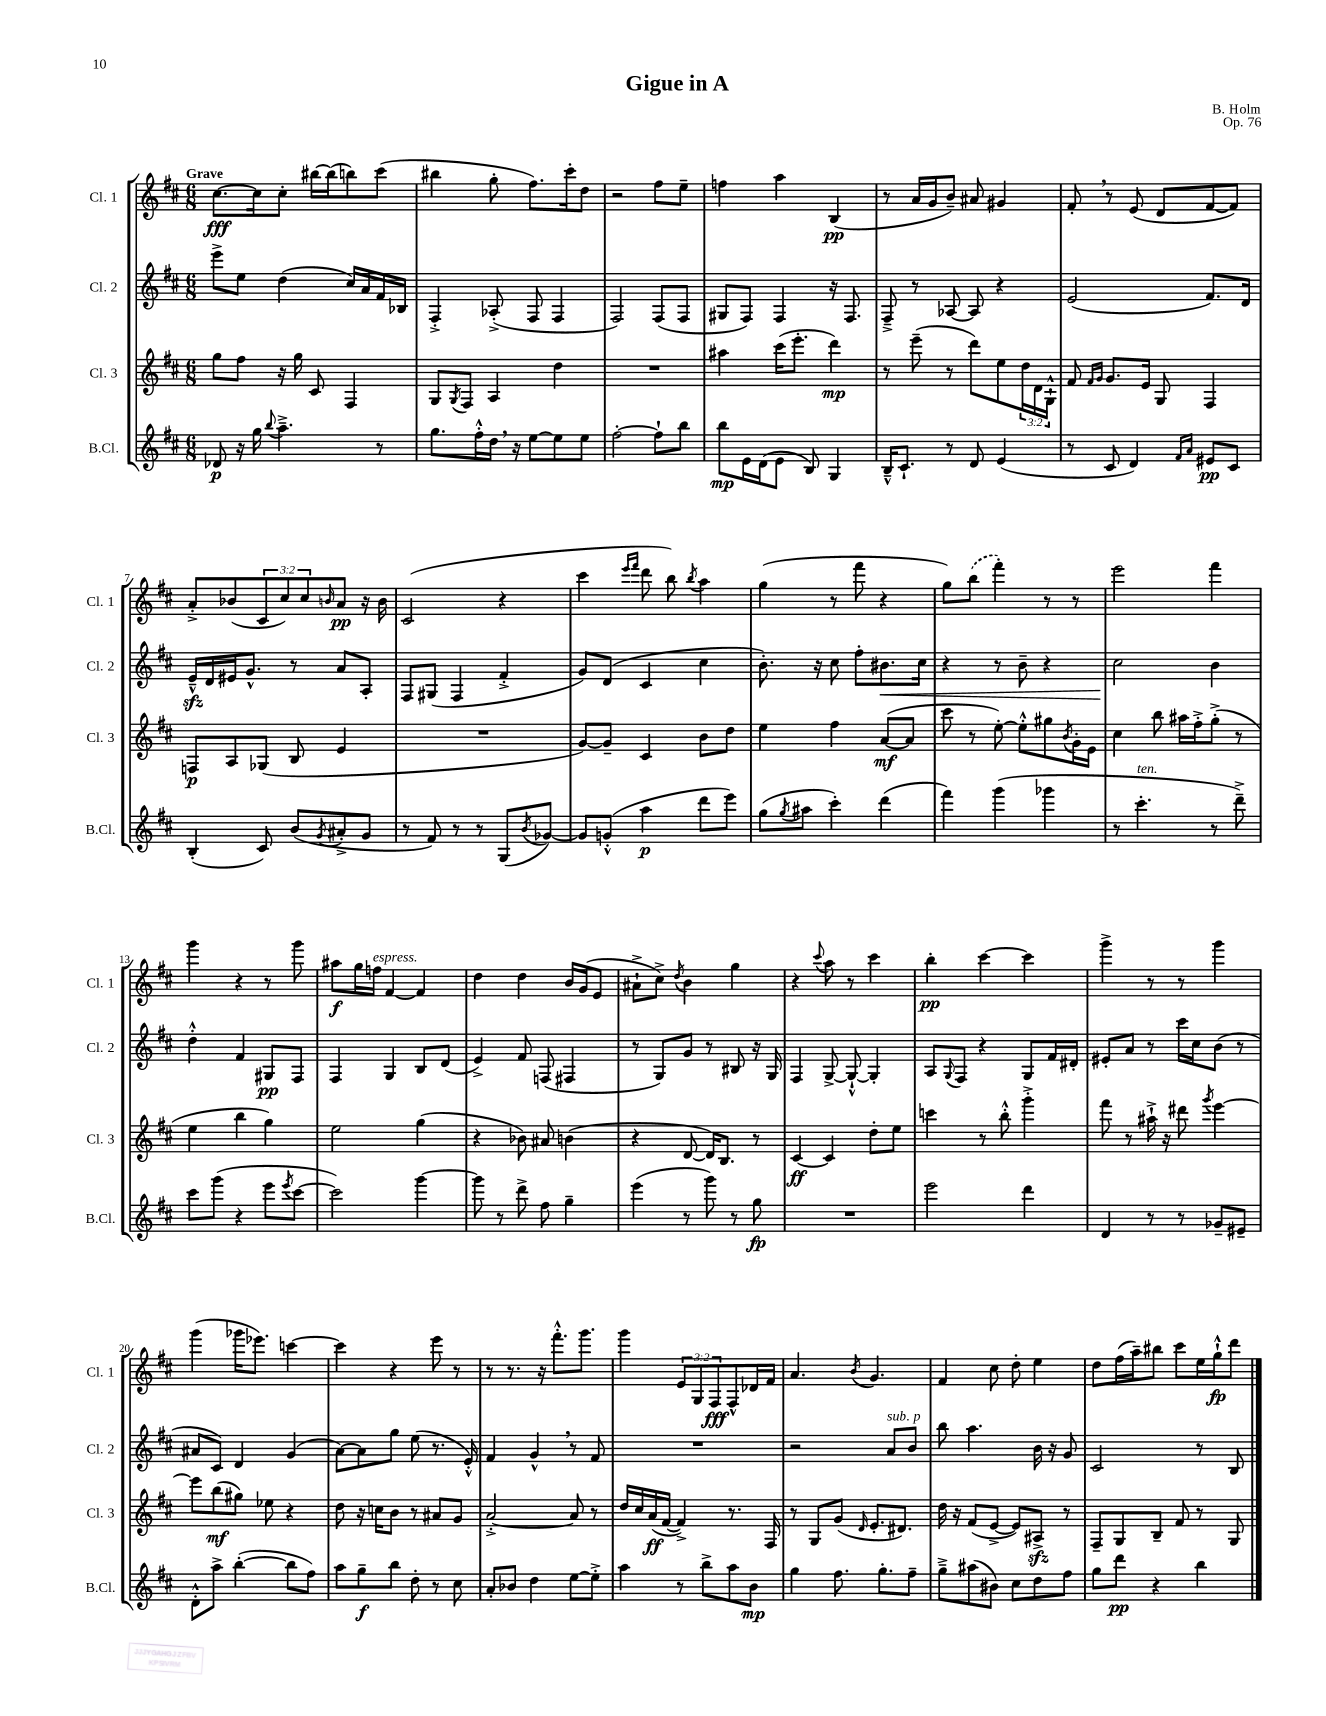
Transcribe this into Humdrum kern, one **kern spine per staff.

**kern	**kern	**kern	**kern
*staff4	*staff3	*staff2	*staff1
*clefG2	*clefG2	*clefG2	*clefG2
*k[f#c#]	*k[f#c#]	*k[f#c#]	*k[f#c#]
*M6/8	*M6/8	*M6/8	*M6/8
8d-	8gg	8eee^	[8.cc#
16r	8ff#	8ee	.
16gg	.	.	16cc#]
8qqbb	.	.	.
4.aa~^	16r	(4dd	8cc#'
.	16gg	.	.
.	8c#	.	[16bb#
.	.	.	(16bb#]
.	4F#	16cc#)	8bb)
.	.	16a	.
8r	.	16f#	(8ccc#
.	.	16B-	.
=	=	=	=
8.gg	8G	4F#'^	4bb#
.	8qG	.	.
.	8F#	.	.
16ff#'^^	.	.	.
16dd	4A	(8A-'^	8gg'
16r	.	.	.
[8ee	.	8F#	8.ff#)
8ee]	4dd	4F#	.
.	.	.	16ccc#'
8ee	.	.	8dd
=	=	=	=
[2ff#'	2.r	2F#)	2r
8ff#`]	.	(8F#	8ff#
8bb	.	8F#	8ee~
=	=	=	=
8bb	4aa#	8G#	4ff
16e	.	8F#)	.
(16d	.	.	.
8e	(16ccc#	4F#	4aa
.	8.eee'	.	.
8B)	.	.	.
4G	4ddd)	16r	(4B
.	.	8.F#	.
=	=	=	=
16B~^^	8r	8F#~^	8r
8.c#`	.	.	.
.	(8eee~	8r	16a
.	.	.	16g
8r	8r	[8A-	8b~)
8d	8ddd)	8A-]	8a#
(4e	8ee	4r	4g#
.	24dd	.	.
.	24d	.	.
.	24G`^^	.	.
=	=	=	=
8r	8f#	(2e	8f#'
.	16qqf#	.	.
.	16qqg	.	.
8c#	8.g	.	8r
4d)	.	.	(8e
.	16e	.	.
.	8G	.	8d
16qqf#	.	.	.
16qqa	.	.	.
8e#	4F#	8.f#)	[8f#
8c#	.	.	8f#])
.	.	16d	.
=	=	=	=
(4B'	8F	16e~^^	8a'^
.	.	16d	.
.	8A	16e#	(8b-
.	.	8.g^^	.
8c#)	(8G-	.	12c#
.	.	.	12cc#)
(8b	8B	8r	.
.	.	.	12cc#
8qg	.	.	16qqb
8a#'^	4e	8a	8a
8g	.	8A'	16r
.	.	.	16b
=	=	=	=
8r	2.r	8F#	(2c#
8f#)	.	(8G#	.
8r	.	4F#	.
8r	.	.	.
(8G	.	4f#'^	4r
8qb	.	.	.
[8g-)	.	.	.
=	=	=	=
8g-]	[8g)	8g)	4ccc#
(8g'^^	8g~]	(8d	.
.	.	.	16qqeee
.	.	.	16qqfff#
4aa	4c#	4c#	8ddd
.	.	.	8bb)
.	.	.	8qbb
8ddd	8b	4cc#	4aa
8eee)	8dd	.	.
=	=	=	=
(8gg	4ee	8.b')	(4gg
8qgg	.	.	.
8aa#	.	.	.
.	.	16r	.
4ccc#')	4ff#	8cc#	8r
.	.	8ff#'	8fff#
(4ddd	([8a	8.b#	4r
.	8a]	.	.
.	.	16cc#	.
=	=	=	=
4fff#)	8ccc#	4r	8gg)
.	8r	.	(8bb
(4ggg	[8ee')	8r	4fff#')
.	8ee'^^]	8b~	.
4ggg-	8gg#	4r	8r
.	8qb	.	.
.	16g'	.	8r
.	16e	.	.
=	=	=	=
8r	4cc#	2cc#	2eee
4.ccc#'	.	.	.
.	8bb	.	.
.	16aa#	.	.
.	16ff#'^	.	.
8r	(8gg'^	4b	4fff#
8ddd~^)	8r	.	.
=	=	=	=
8ccc#	4ee	4dd'^^	4ggg
(8ggg	.	.	.
4r	4bb	4f#	4r
8eee	4gg)	8G#	8r
8qeee	.	.	.
[8ccc#	.	8F#	8ggg
=	=	=	=
2ccc#])	2ee	4F#	8aa#
.	.	.	16gg
.	.	.	16ff
.	.	4G	[4f#
[4ggg	(4gg	8B	4f#]
.	.	(8d	.
=	=	=	=
8ggg]	4r	4e^)	4dd
8r	.	.	.
8ddd^	8b-)	8f#	4dd
8ff#	8a#	(8F	.
4gg~	(4b	4F#	16b
.	.	.	(16g
.	.	.	8e
=	=	=	=
(4eee	4r	8r	8a#`^
.	.	8G)	8cc#^)
.	.	.	8qdd
8r	[8d	8g	4b
8ggg)	16d])	8r	.
.	8.B	.	.
8r	.	8B#	4gg
8gg	8r	16r	.
.	.	16G	.
=	=	=	=
2.r	[4c#	4F#	4r
.	.	.	8qqccc#
.	4c#]	[8G^	8aa
.	.	8G`^^_	8r
.	8dd'	4G']	4ccc#
.	8ee	.	.
=	=	=	=
2eee	4ccc	8A	4bb'
.	.	8qqG	.
.	.	8F#	.
.	8r	4r	[4ccc#
.	8bb'^^	.	.
4ddd	4ggg'^	8G	4ccc#]
.	.	16f#	.
.	.	16d#'	.
=	=	=	=
4d	8fff#	8e#'	4ggg^
.	8r	8a	.
8r	16aa#`^	8r	8r
.	16r	.	.
8r	8ddd#	16ccc#	8r
.	.	16cc#	.
.	8qggg	.	.
8g-~	[4eee	(8b	4ggg
8e#~	.	8r	.
=	=	=	=
8d'^^	8eee]	8a#	(4ggg
8aa^	(8bb	8c#)	.
([4bb'	8gg#)	4d	16ggg-
.	.	.	8.eee-)
.	8ee-	.	.
8bb]	4r	(4g	[4ccc
8ff#)	.	.	.
=	=	=	=
8aa	8dd	[8a)	4ccc]
8gg~	16r	8a]	.
.	16cc	.	.
8bb	8b	8gg	4r
8dd'	8r	(8ee	.
8r	8a#	8.r	8eee
8cc#	8g	.	8r
.	.	16e'^^)	.
=	=	=	=
8a'	[2a'^	4f#	8r
8b-	.	.	8.r
4dd	.	4g^^	.
.	.	.	16r
.	.	.	8.fff#'^^
[8ee	8a]	8r	.
.	.	.	8.ggg
8ee'^]	8r	8f#	.
=	=	=	=
4aa	16dd	2.r	4ggg
.	16cc#	.	.
.	(16a	.	.
.	[16f#	.	.
8r	4f#^])	.	12e
.	.	.	12G
8bb^	.	.	.
.	.	.	12F#
8aa	8.r	.	8F#^^
8b	.	.	16d-
.	16F#	.	16f#
=	=	=	=
4gg	8r	2r	4.a
.	8G	.	.
8.ff#	(8g	.	.
.	16qqd	.	8qb
.	8.e'	.	4.g
8.gg'	.	.	.
.	.	8a	.
.	8.d#)	.	.
8ff#~	.	8b	.
=	=	=	=
8gg~^	16dd	8bb	4f#
.	16r	.	.
(8aa#	(8f#	4.aa	.
8b#)	[8e^	.	8cc#
8cc#	8e])	.	8dd'
8dd	8A#^	16b	4ee
.	.	16r	.
8ff#	8r	8g	.
=	=	=	=
8gg	8F#~	2c#	8dd
8ddd	8G	.	(16ff#
.	.	.	16aa~)
4r	8B~	.	8bb#
.	8f#	.	8ccc#
4bb	8r	8r	16ee
.	.	.	16gg`^^
.	8G	8B	8ddd
==	==	==	==
*-	*-	*-	*-
